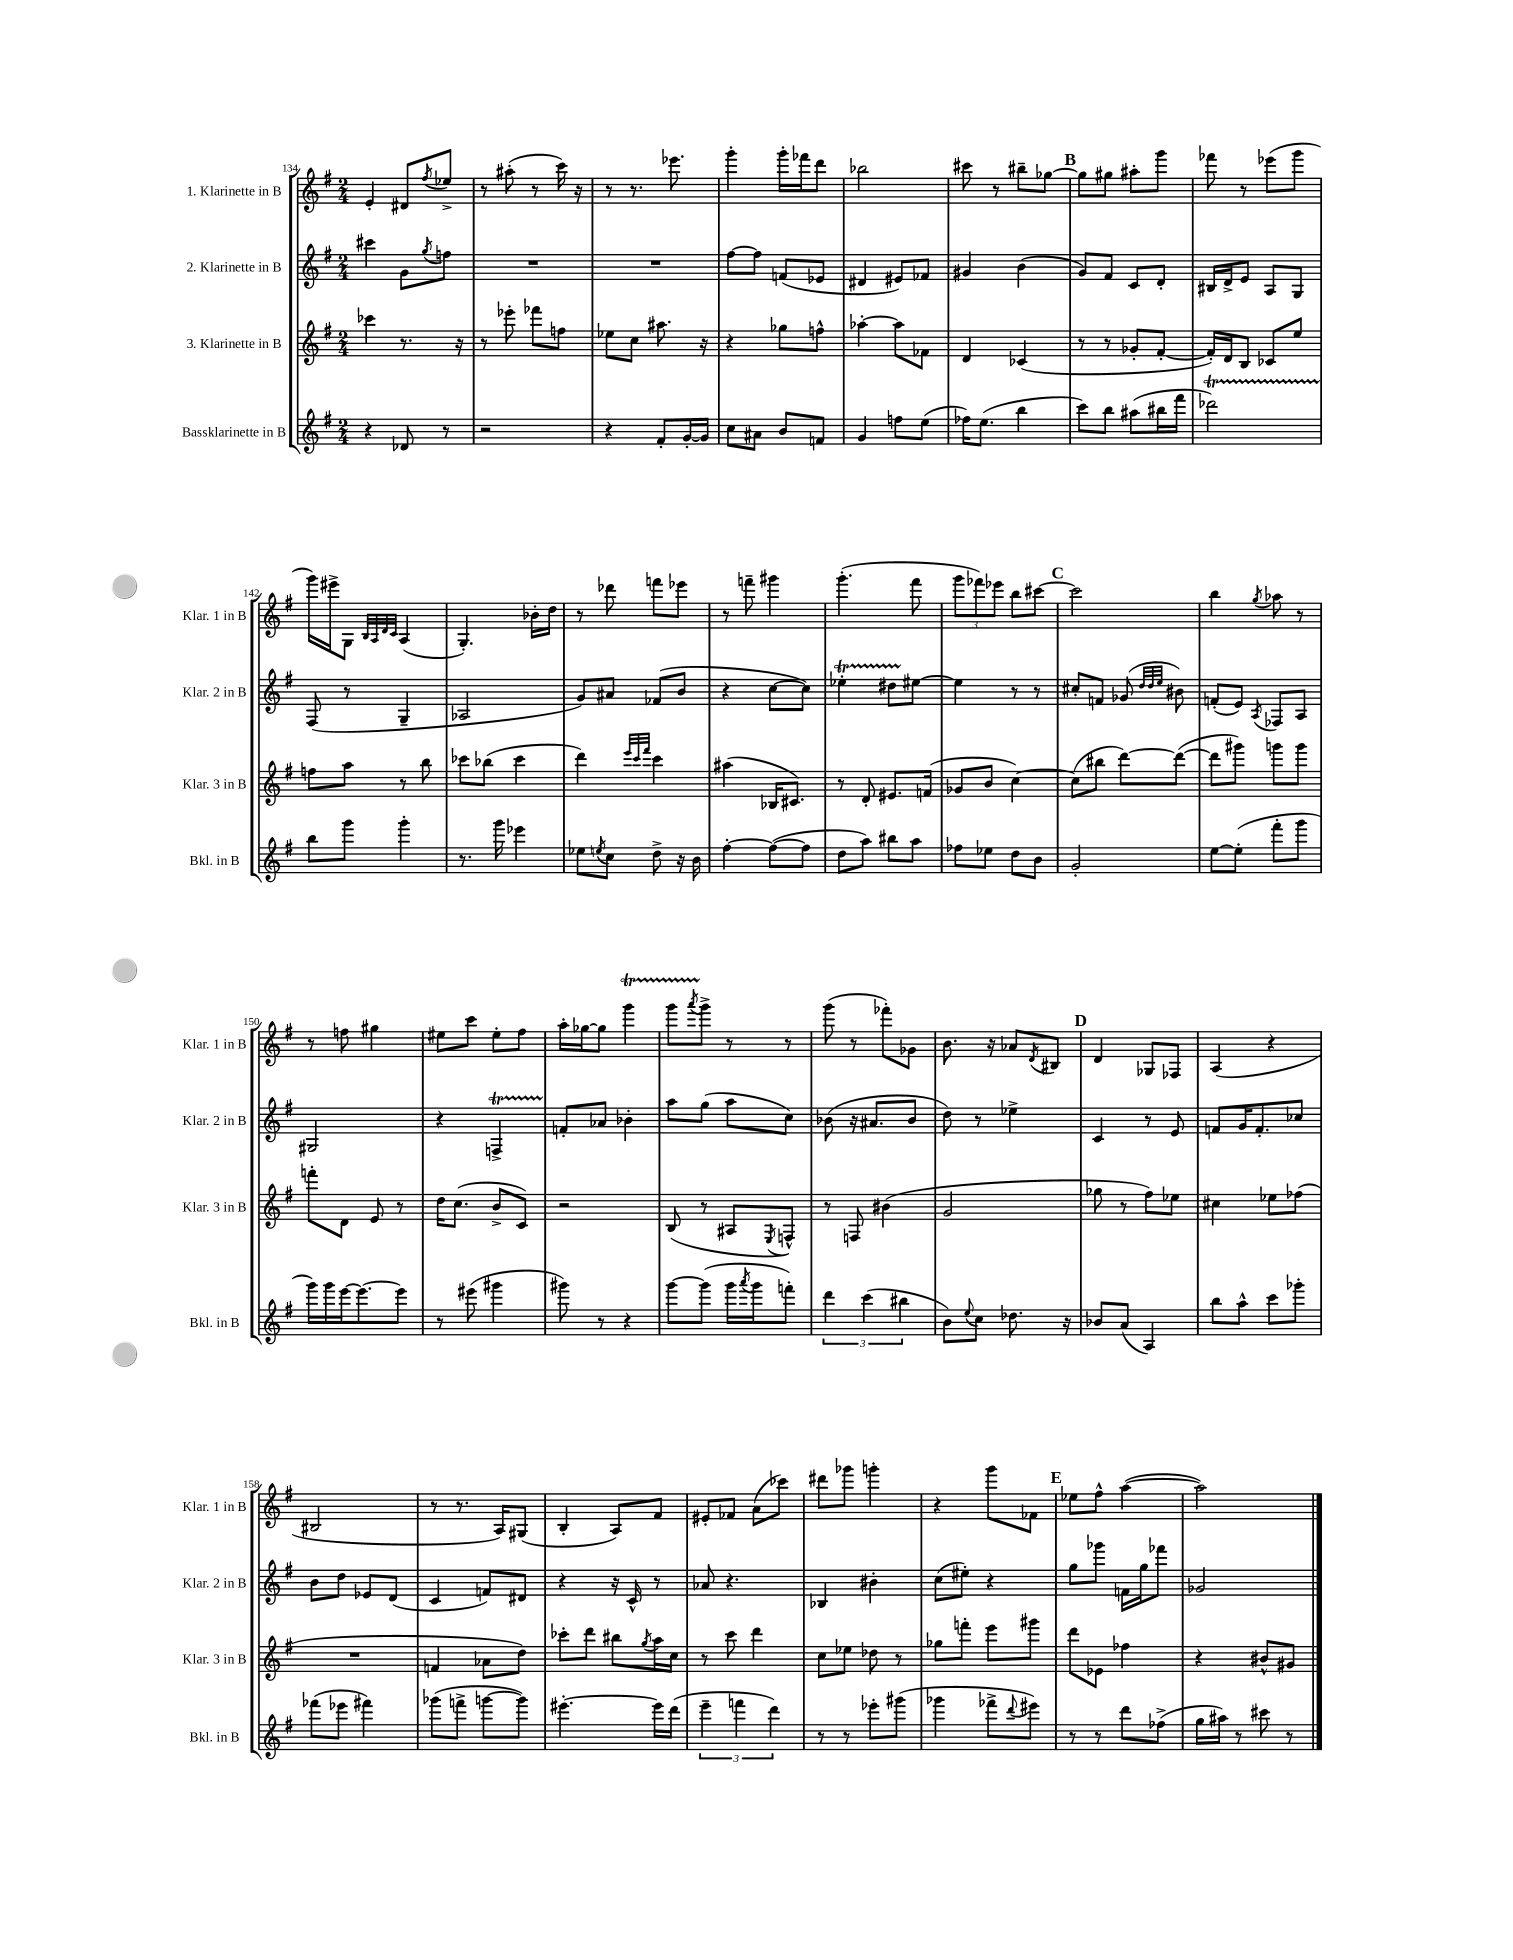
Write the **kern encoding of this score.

**kern	**kern	**kern	**kern
*staff4	*staff3	*staff2	*staff1
*clefG2	*clefG2	*clefG2	*clefG2
*k[f#]	*k[f#]	*k[f#]	*k[f#]
*M2/4	*M2/4	*M2/4	*M2/4
4r	4ccc-	4ccc#	4e'
8d-	8.r	8g	8d#
.	.	8qgg	8qff#
8r	.	8ff	8ee-^
.	16r	.	.
=	=	=	=
2r	8r	2r	8r
.	8eee-'	.	(8aa#'
.	8fff-	.	8r
.	8ff	.	16ccc)
.	.	.	16r
=	=	=	=
4r	8ee-	2r	8r
.	8cc	.	8.r
8f#'	8.aa#	.	.
.	.	.	8.eee-
[16g'	.	.	.
16g]	16r	.	.
=	=	=	=
8cc	4r	[8ff#	4ggg'
8a#	.	8ff#]	.
8b	8gg-	(8f	16ggg'
.	.	.	16fff-
8f	8ff^^	8e-	8ddd
=	=	=	=
4g	[4aa-'	4d#	2bb-
8ff	8aa-]	8e#)	.
(8ee	8f-	8f-	.
=	=	=	=
16ff-)	4d	4g#	8ccc#
(8.ee	.	.	.
.	.	.	8r
4bb	(4c-	(4b	8bb#~
.	.	.	[8gg-
=	=	=	=
8ccc)	8r	8g)	8gg-]
8bb	8r	8f#	8gg#
(8aa#	8g-'	8c	8aa#'
16bb#	[8f#'	8d'	8ggg
16fff#	.	.	.
=	=	=	=
2ddd-)	16f#'])	16B#	8fff-
.	16d	16d^	.
.	8B	8e	8r
.	8c-	8A	(8eee-
.	8ee	8G	8ggg
=	=	=	=
8bb	8ff	(8F#	16ggg)
.	.	.	16eee#^
8ggg	8aa	8r	8G
.	.	.	32qqB
.	.	.	32qqA
.	.	.	32qqd
.	.	.	32qqc
4ggg'	8r	4G~	(4A
.	8bb	.	.
=	=	=	=
8.r	8ccc-	2A-	4.G')
.	(8bb-	.	.
16ggg	.	.	.
4eee-	4ccc-	.	.
.	.	.	16b-'
.	.	.	16dd
=	=	=	=
8ee-	4ddd)	8g)	8r
8qee	.	.	.
8cc	.	8a#	8ddd-
.	32qqeee	.	.
.	32qqccc	.	.
.	32qqfff#	.	.
8dd^	4ccc	(8f-	8fff
16r	.	8b	8eee-
16b	.	.	.
=	=	=	=
[4ff#'	(4aa#	4r	8r
.	.	.	8fff~
(8ff#_	16B-	[8cc	4ggg#
.	8.c#)	.	.
8ff#]	.	8cc])	.
=	=	=	=
8dd	8r	4ee-'	(4.ggg'
8aa)	8d'	.	.
8bb#	8.e#	8dd#	.
8aa	.	[8ee#	8fff#
.	(16f	.	.
=	=	=	=
8ff-	8g-	4ee#]	12ggg
.	.	.	12fff-)
8ee-	8b	.	.
.	.	.	12eee-
8dd	[4cc)	8r	8bb
8b	.	8r	[8ccc#
=	=	=	=
2g'	(8cc]	8cc#'	2ccc#]
.	8bb#	8f	.
.	[8ddd)	(8g-	.
.	.	32qqdd	.
.	.	32qqdd	.
.	.	32qqee	.
.	(8ddd_	8b#)	.
=	=	=	=
[8ee	8ddd]	(8f'	4bb
(8ee']	8ggg#)	8e)	.
.	.	8qA	8qgg
8fff#'	8ggg	8F-	8aa-
8ggg	8ggg	8A	8r
=	=	=	=
16ggg)	8fff'	2G#	8r
16ggg	.	.	.
[16eee	8d	.	8ff
8.eee_	.	.	.
.	8e	.	4gg#
8eee]	8r	.	.
=	=	=	=
8r	16dd	4r	8ee#
.	(8.cc	.	.
(8eee#	.	.	8ccc
4ggg#	8b^	4F^	8ee#'
.	8c)	.	8ff#
=	=	=	=
8ggg#)	2r	8f'	16aa'
.	.	.	[16gg-
8r	.	8a-	8gg-]
4r	.	4b-'	4ggg
=	=	=	=
[8ggg	(8B	8aa	8ggg
.	.	.	8qaaa
(8ggg]	8r	(8gg	8ggg^
16ggg	8A#	8aa	8r
8qaaa	.	.	.
16ggg	.	.	.
.	8qE	.	.
8fff')	8F^^)	8cc)	8r
=	=	=	=
6ddd	8r	(8b-	(8ggg
.	8F	16r	8r
(6ccc	.	.	.
.	.	8.a#	.
.	(4b#	.	8fff-')
6bb#	.	.	.
.	.	8b-	8g-
=	=	=	=
8b)	2g	8dd)	8.b
8qqee	.	.	.
8cc	.	8r	.
.	.	.	16r
8.dd-	.	4ee-^	8a-
.	.	.	8qd
.	.	.	8B#
16r	.	.	.
=	=	=	=
8b-	8gg-	4c	4d
(8a	8r	.	.
4A)	8ff#)	8r	8G-
.	8ee-	8e	8F-
=	=	=	=
8bb	4cc#	8f	(4A
8aa^^	.	16g	.
.	.	8.f'	.
8ccc	8ee-	.	4r
8ggg-'	(8ff-	8cc-	.
=	=	=	=
(8fff-	2r	8b	2B#
8eee-	.	8dd	.
4fff#)	.	8e-	.
.	.	(8d	.
=	=	=	=
(8ggg-	4f	4c	8r
8fff^	.	.	8.r
[8ggg	8a-	8f)	.
.	.	.	16A)
8ggg])	8dd)	8d#	(8G#
=	=	=	=
[4.eee#'	8ccc-'	4r	4B'
.	8ddd	.	.
.	8bb#	16r	8A)
.	.	16c^^	.
.	8qgg	.	.
16eee#]	16aa	8r	8f#
(16ddd	16cc	.	.
=	=	=	=
6eee~	8r	8a-	8e#'
.	8ccc	4.r	8f-
6fff	.	.	.
.	4ddd	.	(8a
6ddd)	.	.	.
.	.	.	8ccc-)
=	=	=	=
8r	8cc	4B-	8ddd#
8r	8ee-	.	8ggg-
8eee-'	8dd-	4b#'	4ggg'
(8ggg#	8r	.	.
=	=	=	=
4ggg-	8gg-	(8cc	4r
.	8fff'	8ee#')	.
8fff-^	8eee	4r	8ggg
8qqddd	.	.	.
8eee#)	8ggg#	.	8f-
=	=	=	=
8r	8ddd	8gg	8ee-
8r	8e-	8ggg-	8ff#^^
8ddd	4ff-	16f	([4aa
.	.	16gg	.
(8ff-^	.	8fff-	.
=	=	=	=
16gg	4r	2g-	2aa])
16aa#)	.	.	.
8r	.	.	.
8ccc#	8b#^^	.	.
8r	8g#	.	.
==	==	==	==
*-	*-	*-	*-
